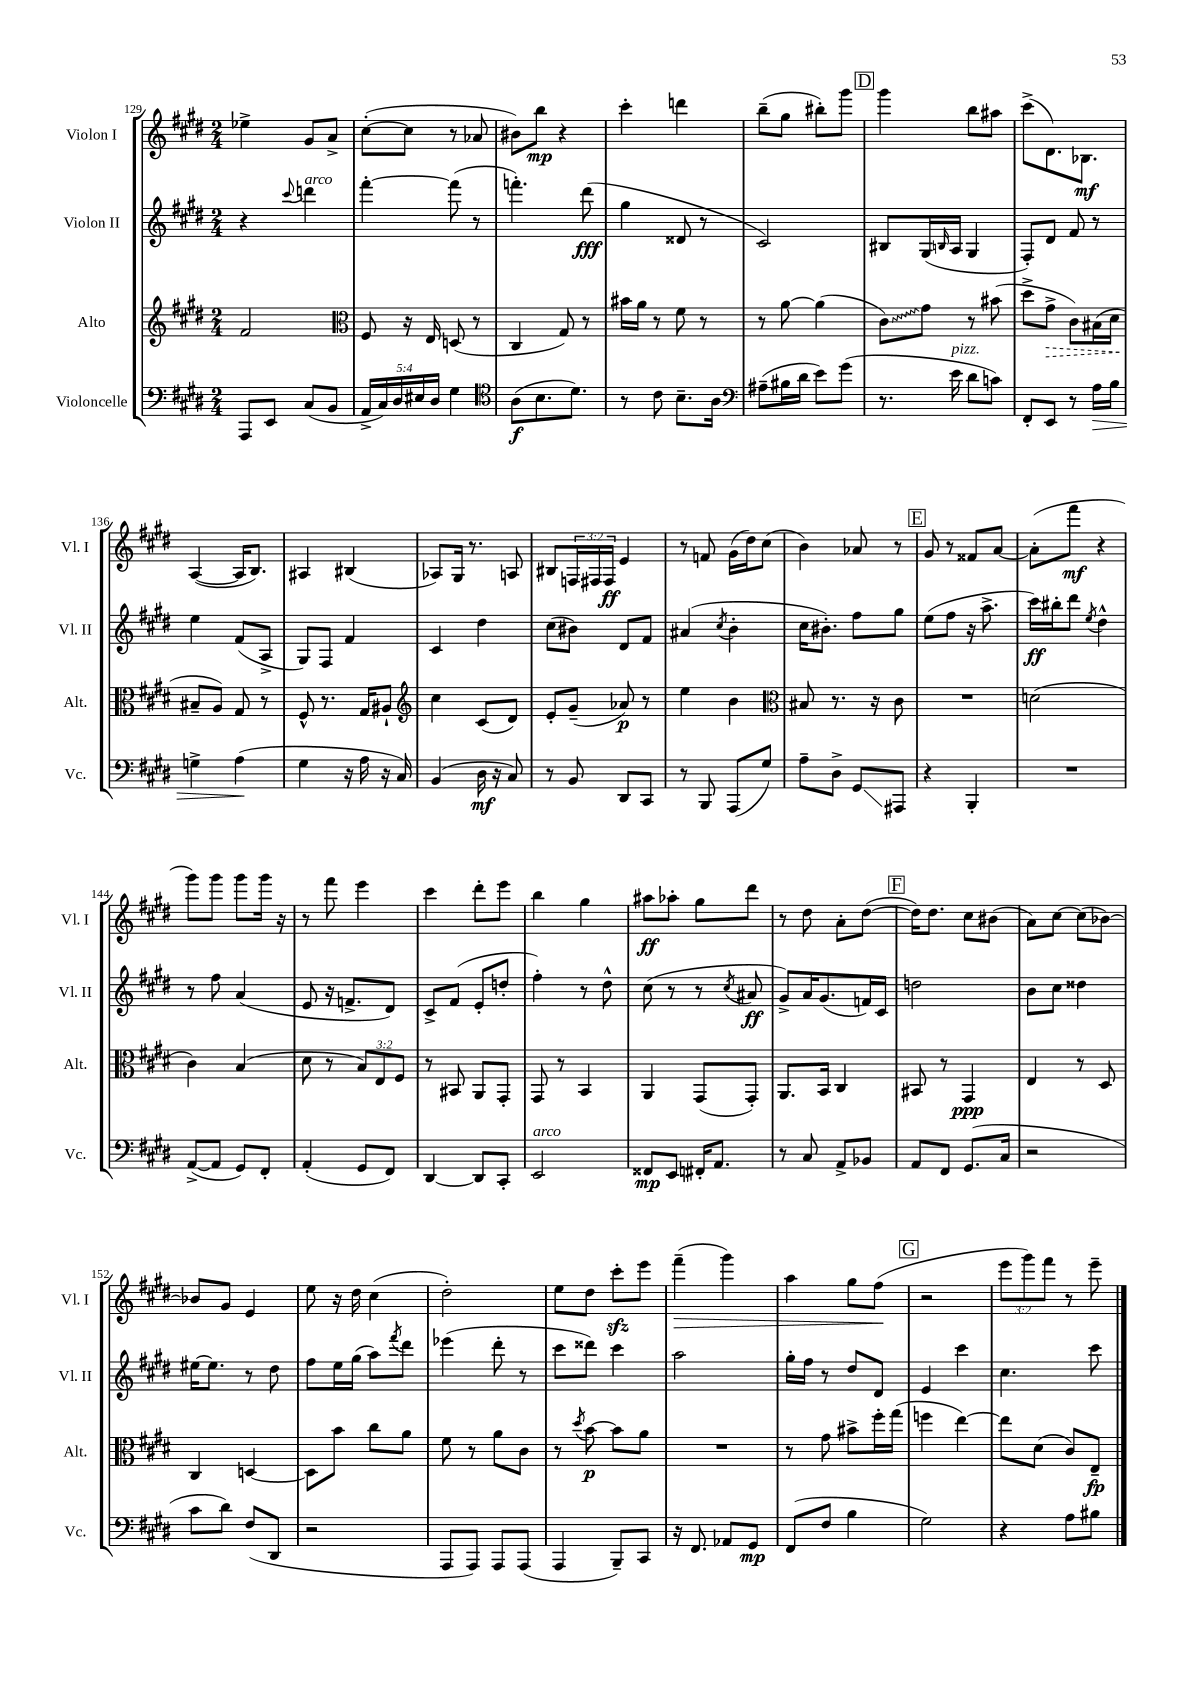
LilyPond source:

<<
\new StaffGroup <<
\new Staff = "s0" \with { instrumentName = "Violon I" shortInstrumentName = "Vl. I" } {
    \clef treble \key e \major \numericTimeSignature \time 2/4 \override Staff.TupletNumber.text = #tuplet-number::calc-fraction-text
    ees''4-> gis'8 a'8-> |
    cis''8~-.( cis''8 r8 aes'8 |
    bis'8) b''8\mp r4 |
    cis'''4-. d'''4 |
    b''8--( gis''8 bis''8-.) gis'''8 |
    \mark \markup { \box "D" } gis'''4 b''8 ais''8 |
    cis'''8->( dis'8.) bes8.\mf |
    a4~( a16 b8.) |
    ais4 bis4( |
    aes8) gis16 r8. a8 |
    bis8 \tuplet 3/2 { f16 fis16 fis16\ff } e'4 |
    r8 f'8 gis'16( dis''16) cis''8( |
    b'4) aes'8 r8 |
    \mark \markup { \box "E" } gis'8 r8 fisis'8 a'8~ |
    a'8-.( fis'''8\mf r4 |
    gis'''8) gis'''8 gis'''8 gis'''16 r16 |
    r8 fis'''8 e'''4 |
    cis'''4 dis'''8-. e'''8 |
    b''4 gis''4 |
    ais''8\ff aes''8-. gis''8 dis'''8 |
    r8 dis''8 a'8-. dis''8~( |
    \mark \markup { \box "F" } dis''16) dis''8. cis''8 bis'8( |
    a'8) cis''8~ cis''8( bes'8~) |
    bes'8 gis'8 e'4 |
    e''8 r16 dis''16 cis''4( |
    dis''2-.) |
    e''8 dis''8 cis'''8-.\sfz e'''8 |
    fis'''4--\>( gis'''4) |
    a''4 gis''8 fis''8\!( |
    \mark \markup { \box "G" } r2 |
    \tuplet 3/2 { e'''8 gis'''8) fis'''8 } r8 e'''8-- \bar "|." |
}
\new Staff = "s1" \with { instrumentName = "Violon II" shortInstrumentName = "Vl. II" } {
    \clef treble \key e \major \numericTimeSignature \time 2/4
    r4 \appoggiatura { cis'''8 } d'''4^\markup { \italic "arco" } |
    fis'''4~-. fis'''8( r8 |
    f'''4.-.) dis'''8\fff( |
    gis''4 disis'8 r8 |
    cis'2) |
    \mark \markup { \box "D" } bis8 gis16( \grace { b16 } a16 gis4 |
    fis8-.) dis'8 fis'8 r8 |
    e''4 fis'8( a8-> |
    gis8) fis8 fis'4 |
    cis'4 dis''4 |
    cis''8( bis'8) dis'8 fis'8 |
    ais'4( \acciaccatura { cis''8 } b'4-. |
    cis''16 bis'8.-.) fis''8 gis''8 |
    \mark \markup { \box "E" } e''8( fis''8 r16 a''8.-> |
    cis'''16\ff) bis''16-. dis'''8 \acciaccatura { e''8 } dis''4-^ |
    r8 fis''8 a'4( |
    e'8 r16 f'8.-> dis'8) |
    cis'8-> fis'8( e'8-. d''8-. |
    fis''4-.) r8 dis''8-^ |
    cis''8( r8 r8 \acciaccatura { cis''8 } ais'8\ff |
    gis'8->) a'16 gis'8.( f'16) cis'16 |
    \mark \markup { \box "F" } d''2 |
    b'8 cis''8 disis''4 |
    eis''16~ eis''8. r8 dis''8 |
    fis''8 e''16 gis''16( a''8) \acciaccatura { fis'''8 } dis'''8 |
    ees'''4( dis'''8-. r8 |
    cis'''8 disis'''8) cis'''4 |
    a''2 |
    gis''16-. fis''16 r8 dis''8 dis'8 |
    \mark \markup { \box "G" } e'4 cis'''4 |
    cis''4. cis'''8 \bar "|." |
}
\new Staff = "s2" \with { instrumentName = "Alto" shortInstrumentName = "Alt." } {
    \clef treble \key e \major \numericTimeSignature \time 2/4 \override Staff.TupletNumber.text = #tuplet-number::calc-fraction-text
    fis'2 |
    \clef alto fis8 r16 e16 d8( r8 |
    cis4 gis8) r8 |
    bis'16 a'16 r8 fis'8 r8 |
    r8 a'8~ a'4( |
    \mark \markup { \box "D" } \once \override Glissando.style = #'zigzag cis'8\glissando) gis'8 r8 bis'8( |
    dis''8-> \once \override Hairpin.style = #'dashed-line gis'8->\> cis'8) bis16( dis'16\! |
    bis8-- a8) gis8 r8 |
    fis8-^ r8. gis16 ais8-! |
    \clef treble cis''4 cis'8( dis'8) |
    e'8-. gis'8--( aes'8\p) r8 |
    e''4 b'4 |
    \clef alto bis8 r8. r16 cis'8 |
    \mark \markup { \box "E" } R2 |
    d'2( |
    cis'4) b4( |
    dis'8 r8 \tuplet 3/2 { b8) e8 fis8 } |
    r8 bis,8 a,8 gis,8-. |
    gis,8 r8 b,4 |
    a,4 gis,8( gis,8-.) |
    a,8. b,16 cis4 |
    \mark \markup { \box "F" } bis,8 r8 gis,4\ppp |
    e4 r8 dis8 |
    cis4 d4~ |
    d8 b'8 cis''8 a'8 |
    fis'8 r8 a'8 cis'8 |
    r8 \acciaccatura { dis''8 } b'8~\p b'8 a'8 |
    R2 |
    r8 gis'8 bis'8-> fis''16-. gis''16( |
    \mark \markup { \box "G" } f''4 e''4~) |
    e''8 dis'8( cis'8) e8--\fp \bar "|." |
}
\new Staff = "s3" \with { instrumentName = "Violoncelle" shortInstrumentName = "Vc." } {
    \clef bass \key e \major \numericTimeSignature \time 2/4 \override Staff.TupletNumber.text = #tuplet-number::calc-fraction-text
    a,,8 e,8 cis8( b,8 |
    \tuplet 5/4 { a,16-> cis16) dis16 eis16 dis16 } gis4 |
    \clef tenor a8\f( b8. dis'8.) |
    r8 cis'8 b8.-- a16 |
    \clef bass ais8--( bis16 dis'16 e'8) gis'8( |
    \mark \markup { \box "D" } r8. e'16^\markup { \italic "pizz." } dis'8 c'8) |
    fis,8-. e,8 r8 a16\> b16 |
    g4-> a4\!( |
    gis4 r16 a16 r16 cis16) |
    b,4( dis16\mf r16 cis8) |
    r8 b,8 dis,8 cis,8 |
    r8 b,,8 a,,8( gis8) |
    a8-- dis8-> gis,8\glissando ais,,8 |
    \mark \markup { \box "E" } r4 b,,4-. |
    R2 |
    a,8~->( a,8 gis,8) fis,8-. |
    a,4-.( gis,8 fis,8) |
    dis,4~ dis,8 cis,8-. |
    e,2^\markup { \italic "arco" } |
    fisis,8\mp e,8 fis,16-. a,8. |
    r8 cis8 a,8-> bes,8 |
    \mark \markup { \box "F" } a,8 fis,8 gis,8.( cis16 |
    r2 |
    cis'8 dis'8) fis8( dis,8 |
    r2 |
    a,,8 a,,8) a,,8 a,,8( |
    a,,4 b,,8--) cis,8 |
    r16 fis,8. aes,8 gis,8\mp |
    fis,8( fis8 b4 |
    \mark \markup { \box "G" } gis2) |
    r4 a8 bis8 \bar "|." |
}
>>
>>
\layout { \context { \Score currentBarNumber = #129 } }
